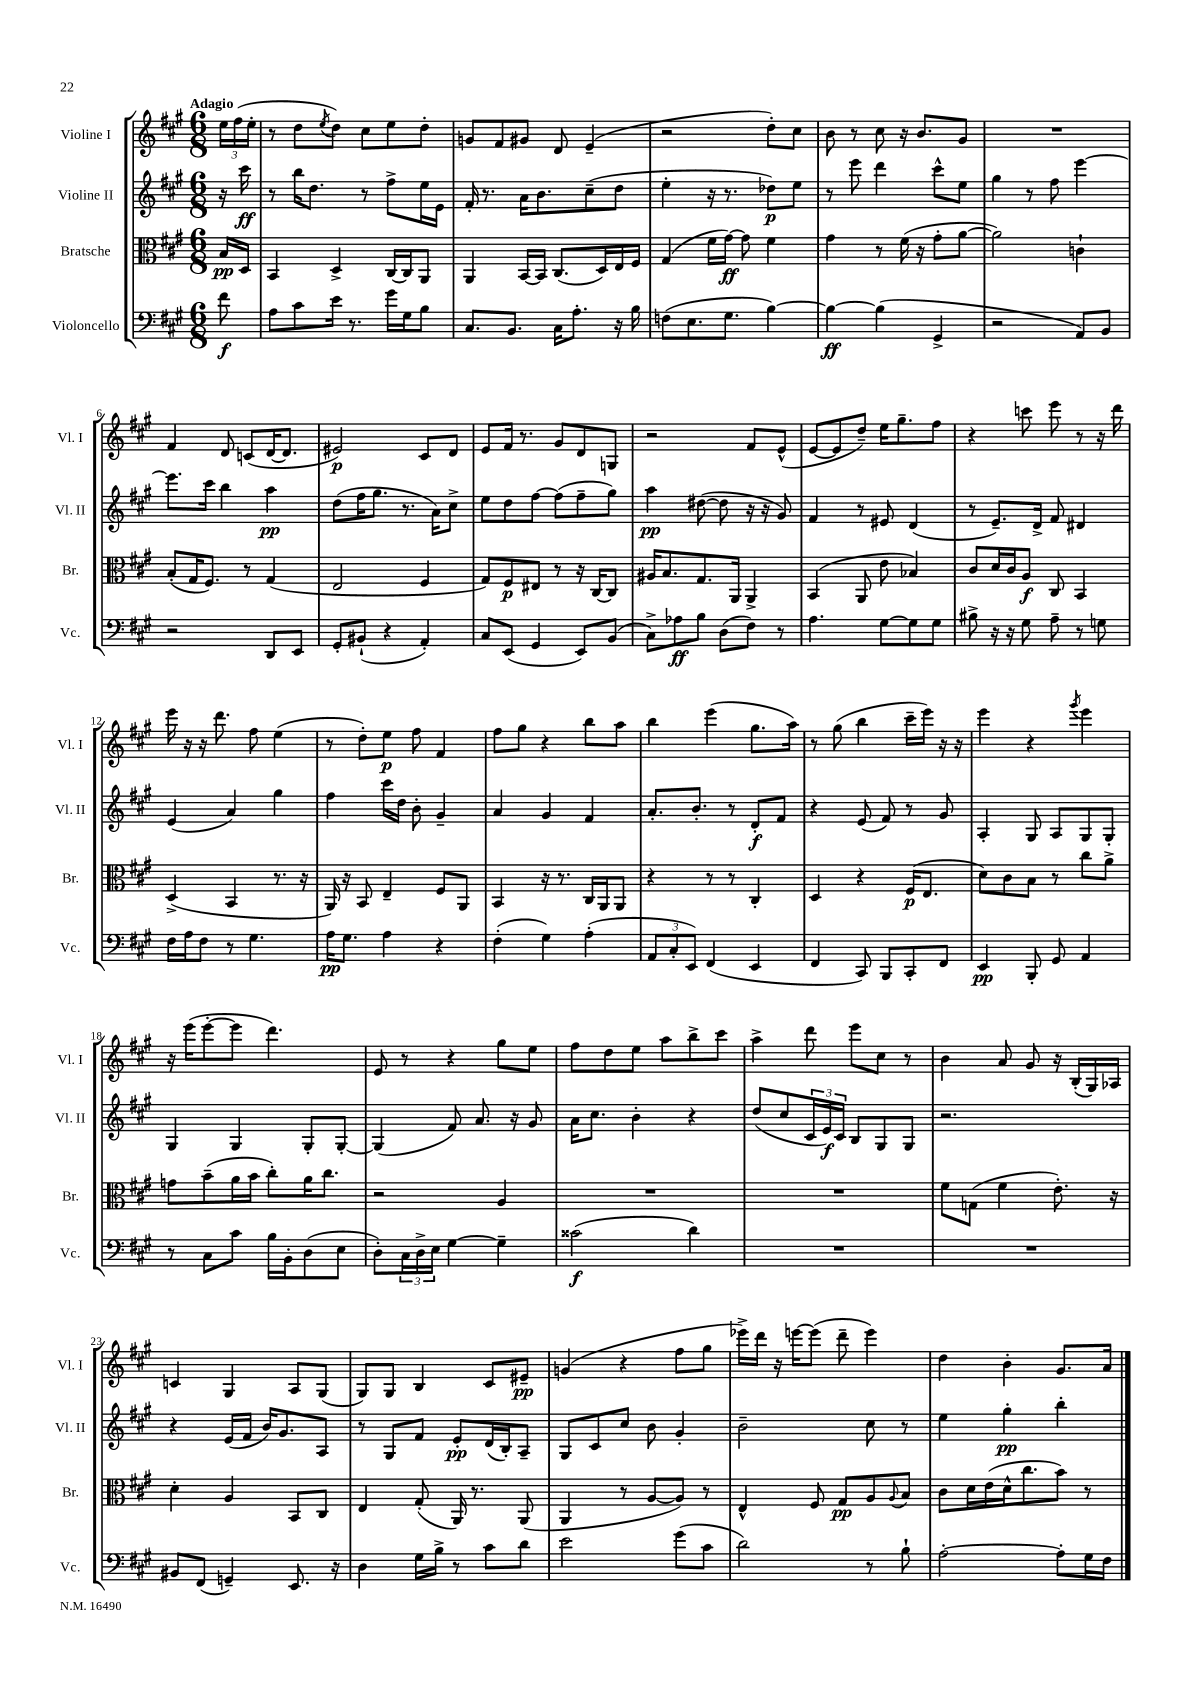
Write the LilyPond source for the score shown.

<<
\new StaffGroup <<
\new Staff = "s0" \with { instrumentName = "Violine I" shortInstrumentName = "Vl. I" } {
    \clef treble \key a \major \numericTimeSignature \time 6/8 \partial 8 \tempo "Adagio"
    \tuplet 3/2 { e''16 fis''16( e''16-. } |
    r8 d''8 \acciaccatura { e''8 } d''8) cis''8 e''8 d''8-. |
    g'8 fis'8 gis'8 d'8 e'4--( |
    r2 d''8-.) cis''8 |
    b'8 r8 cis''8 r16 b'8. gis'8 |
    R2. |
    fis'4 d'8 c'8( d'16~ d'8. |
    eis'2\p) cis'8 d'8 |
    e'8 fis'16 r8. gis'8 d'8 g8 |
    r2 fis'8 e'8-^( |
    e'8~ e'8 d''8--) e''16 gis''8.-- fis''8 |
    r4 c'''8 e'''8 r8 r16 d'''16 |
    e'''16 r16 r16 d'''8. fis''8 e''4( |
    r8 d''8-.) e''8\p fis''8 fis'4 |
    fis''8 gis''8 r4 b''8 a''8 |
    b''4 e'''4( gis''8. a''16) |
    r8 gis''8( b''4 cis'''16-- e'''16) r16 r16 |
    e'''4 r4 \acciaccatura { gis'''8 } e'''4 |
    r16 e'''16( e'''8~-. e'''8 d'''4.) |
    e'8 r8 r4 gis''8 e''8 |
    fis''8 d''8 e''8 a''8 b''8-> cis'''8 |
    a''4-> d'''8 e'''8 cis''8 r8 |
    b'4 a'8 gis'8 r16 b16-.( gis16) aes16 |
    c'4 gis4 a8 gis8( |
    gis8) gis8 b4 cis'8 eis'8--\pp |
    g'4( r4 fis''8 gis''8 |
    ees'''16->) d'''16 r16 e'''16~ e'''8( d'''8-- e'''4) |
    d''4 b'4-. gis'8. a'16 \bar "|." |
}
\new Staff = "s1" \with { instrumentName = "Violine II" shortInstrumentName = "Vl. II" } {
    \clef treble \key a \major \numericTimeSignature \time 6/8 \partial 8
    r16 cis'''16\ff |
    r8 b''16 d''8. r8 fis''8-> e''16 e'16 |
    fis'16-. r8. a'16 b'8. cis''8--( d''8 |
    e''4-. r16 r8. des''8\p) e''8 |
    r8 e'''8 d'''4 cis'''8-^ e''8 |
    gis''4 r8 fis''8 e'''4~ |
    e'''8. cis'''16 b''4 a''4\pp |
    d''8( fis''16 gis''8. r8. a'16) cis''8-> |
    e''8 d''8 fis''8~ fis''8( fis''8-- gis''8) |
    a''4\pp dis''8~( dis''8 r16 r16 gis'8) |
    fis'4 r8 eis'8 d'4( |
    r8 e'8.--) d'16-> fis'8 dis'4 |
    e'4( a'4) gis''4 |
    fis''4 cis'''16 d''16 b'8-. gis'4-- |
    a'4 gis'4 fis'4 |
    a'8.-. b'8.-. r8 d'8-.\f fis'8 |
    r4 e'8( fis'8) r8 gis'8 |
    a4-. gis8 a8 gis8 gis8-. |
    gis4 gis4 gis8-. gis8~-. |
    gis4( fis'8) a'8. r16 gis'8 |
    a'16 cis''8. b'4-. r4 |
    d''8( cis''8 \tuplet 3/2 { cis'16 e'16\f) cis'16 } b8 gis8 gis8 |
    r2. |
    r4 e'16( fis'16 b'16) gis'8. a8 |
    r8 gis8 fis'8 e'8-.\pp d'16( b16-.) a8-- |
    gis8 cis'8 cis''8 b'8 gis'4-. |
    b'2-- cis''8 r8 |
    e''4 gis''4-.\pp b''4-. \bar "|." |
}
\new Staff = "s2" \with { instrumentName = "Bratsche" shortInstrumentName = "Br." } {
    \clef alto \key a \major \numericTimeSignature \time 6/8 \partial 8
    b16\pp d16 |
    b,4 d4-> cis16~ cis16 a,8 |
    a,4 b,16~ b,16 cis8.( d16) e16 fis16 |
    gis4( fis'16 gis'16~\ff) gis'8 fis'4 |
    gis'4 r8 fis'16( r16 gis'8-. a'8~ |
    a'2) c'4-! |
    b8-.( gis16 fis8.) r8 gis4( |
    e2 fis4 |
    gis8) fis8\p eis8 r8 r16 cis16~ cis8 |
    ais16 b8. gis8. a,16 a,4-> |
    b,4( a,8 e'8 bes4) |
    cis'8 d'16 cis'16 a8\f cis8 b,4 |
    d4->( b,4 r8. r16 |
    a,16) r16 b,8 e4-- fis8 a,8 |
    b,4 r16 r8. cis16 a,16 a,8 |
    r4 r8 r8 cis4-. |
    d4 r4 fis16\p( e8. |
    d'8) cis'8 b8 r8 cis''8 a'8-> |
    g'8 b'8--( a'16 b'16 cis''8-.) a'16 cis''8. |
    r2 a4 |
    R2. |
    R2. |
    fis'8 g8( fis'4 e'8.-.) r16 |
    d'4-. a4 b,8 cis8 |
    e4 gis8-.( a,16) r8. a,8( |
    a,4 r8 a8~ a8) r8 |
    e4-^ fis8 gis8\pp a8 \appoggiatura { a8 } b8 |
    cis'8 d'16 e'16( d'16-^ cis''8. b'8) r8 \bar "|." |
}
\new Staff = "s3" \with { instrumentName = "Violoncello" shortInstrumentName = "Vc." } {
    \clef bass \key a \major \numericTimeSignature \time 6/8 \partial 8
    fis'8\f |
    a8 cis'8 e'16 r8. gis'16 gis16 b8 |
    cis8. b,8. cis16 a8.-. r16 b16 |
    f8( e8. gis8. b4~) |
    b4~\ff b4( gis,4-> |
    r2 a,8) b,8 |
    r2 d,8 e,8 |
    gis,8-. bis,8-!( r4 a,4-.) |
    cis8 e,8( gis,4 e,8) b,8( |
    cis8->) aes8\ff b8 d8( fis8) r8 |
    a4. gis8~ gis8 gis8 |
    bis8-> r16 r16 gis8 a8-- r8 g8 |
    fis16 a16 fis8 r8 gis4. |
    a16\pp gis8. a4 r4 |
    fis4-.( gis4) a4-.( |
    \tuplet 3/2 { a,8 cis8-. e,8) } fis,4( e,4 |
    fis,4 cis,8) b,,8 cis,8-. fis,8 |
    e,4\pp b,,8-. gis,8 a,4 |
    r8 cis8 cis'8 b16 b,16-. d8( e8 |
    d8-.) \tuplet 3/2 { cis16 d16-> e16 } gis4~ gis4-- |
    cisis'2\f( d'4) |
    R2. |
    R2. |
    bis,8 fis,8( g,4--) e,8. r16 |
    d4 gis16 b16-> r8 cis'8 d'8 |
    e'2 gis'8( cis'8 |
    d'2) r8 b8-! |
    a2~-. a8-. gis16 fis16 \bar "|." |
}
>>
>>
